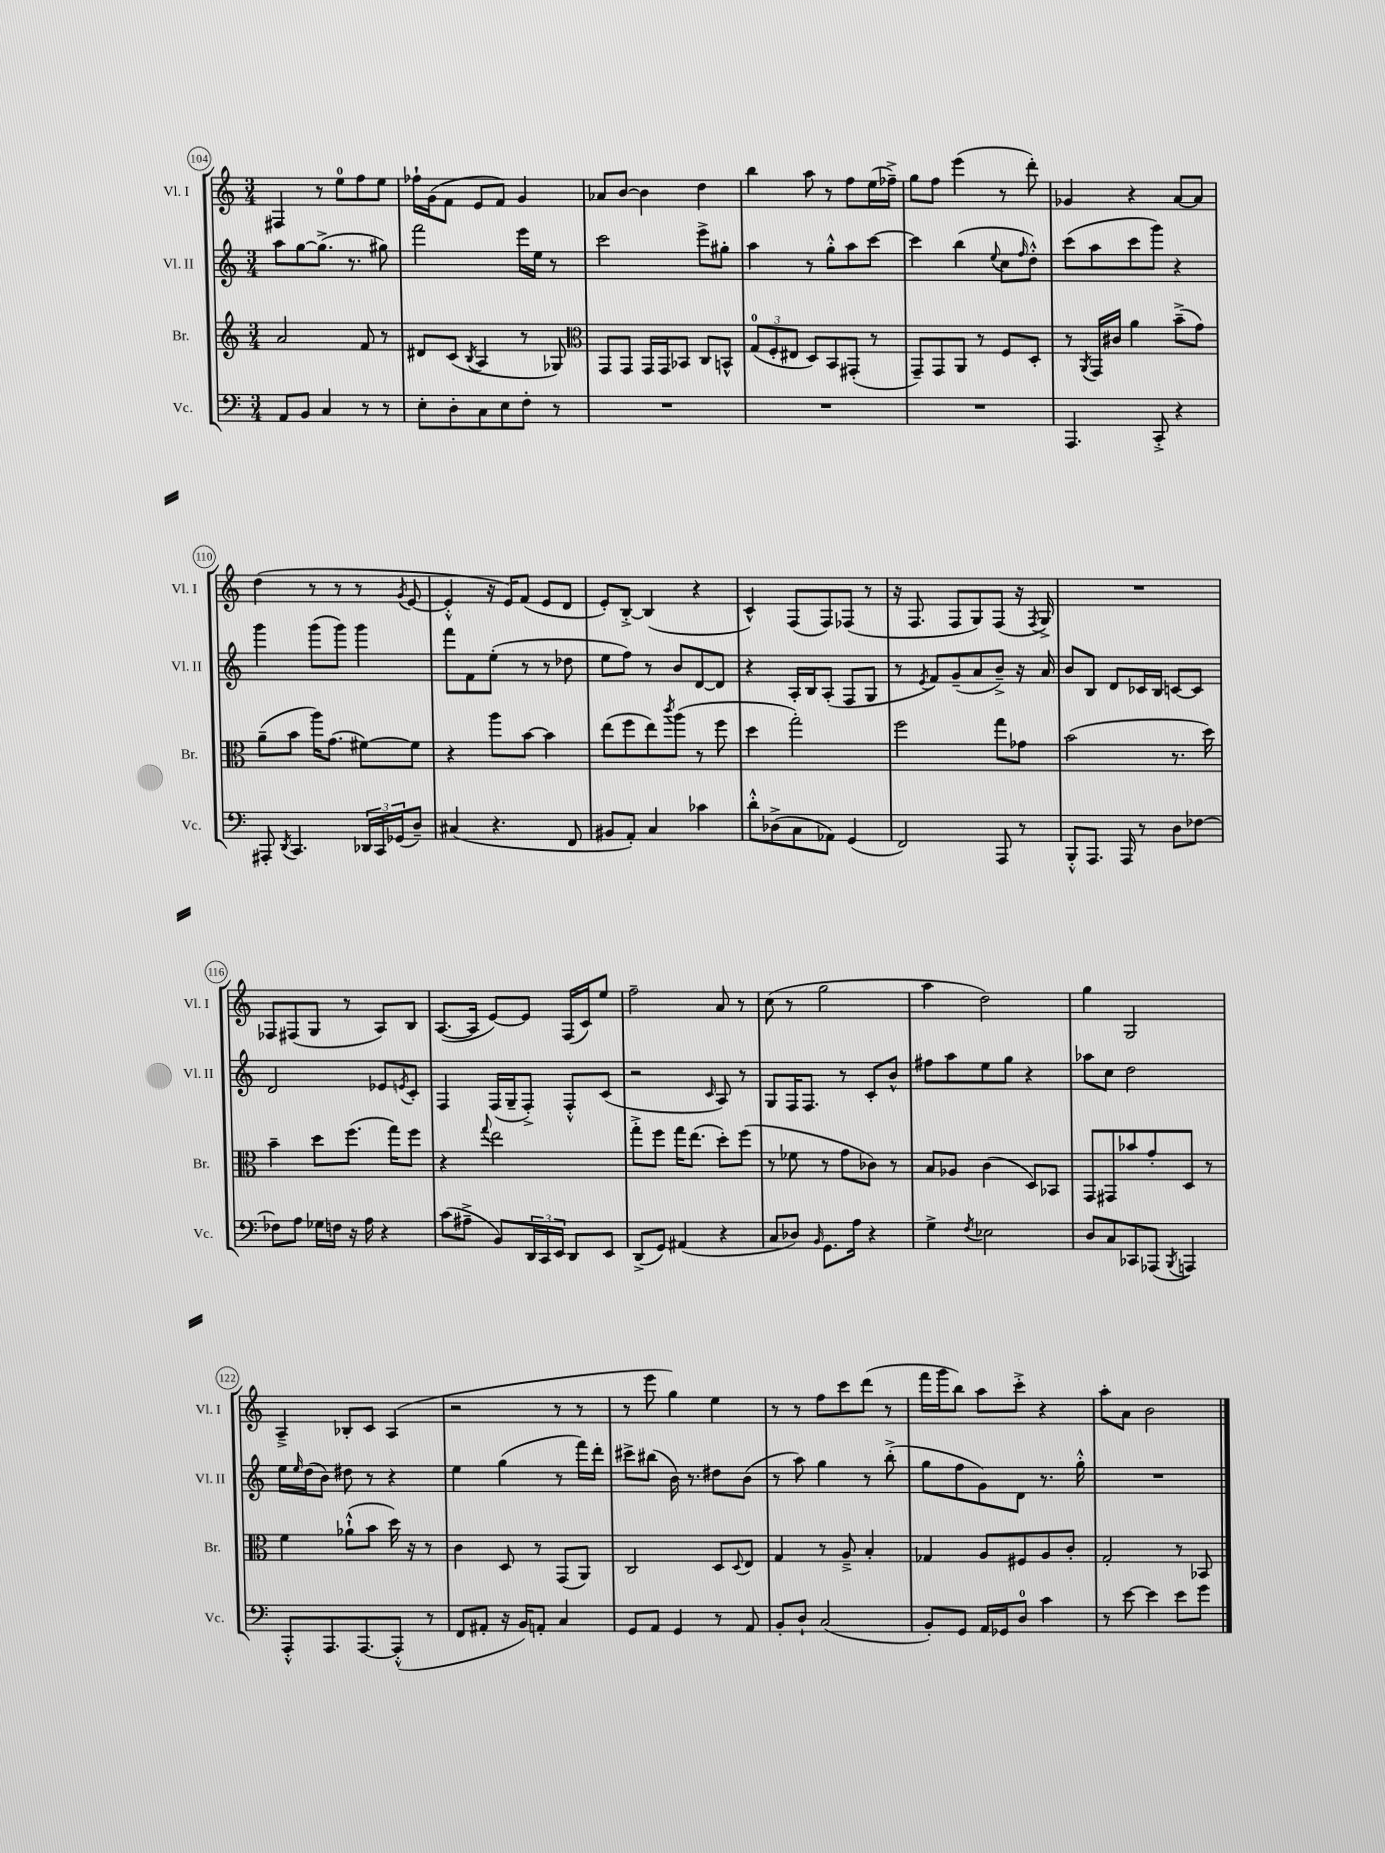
<<
\new StaffGroup <<
\new Staff = "s0" \with { instrumentName = "Vl. I" shortInstrumentName = "Vl. I" } {
    \clef treble \key c \major \numericTimeSignature \time 3/4
    fis4 r8 e''8-0 f''8 e''8 |
    fes''16-! g'16( f'8 e'8 f'8) g'4 |
    aes'8 b'8~ b'4 d''4 |
    b''4 a''8 r8 f''8 e''16( fes''16--->) |
    g''8 f''8 e'''4( r8 d'''8-.) |
    ges'4 r4 a'8~ a'8 |
    d''4( r8 r8 r8 \acciaccatura { g'8 } e'8~ |
    e'4-.-^ r16 e'16) f'8( e'8 d'8 |
    e'8-.) b8~-.-> b4( r4 |
    c'4-^) f8( f8) fes8( r8 |
    r16 f8. f8 g8) f8( r16 \acciaccatura { f8 } g16->) |
    R2. |
    fes8 fis8( g8 r8 a8) b8 |
    a8.~( a16 e'8~) e'8 f16( c'16) e''8 |
    f''2-- a'8 r8 |
    c''8( r8 g''2 |
    a''4 d''2) |
    g''4 g2 |
    a4---> bes8-. c'8 a4( |
    r2 r8 r8 |
    r8 e'''8 g''4) e''4 |
    r8 r8 f''8 c'''8 d'''8( r8 |
    f'''16 g'''16 b''8) a''8 c'''8-.-> r4 |
    a''8-. a'8 b'2 \bar "|." |
}
\new Staff = "s1" \with { instrumentName = "Vl. II" shortInstrumentName = "Vl. II" } {
    \clef treble \key c \major \numericTimeSignature \time 3/4
    a''8 g''8~ g''8.->( r8. gis''8) |
    f'''2 e'''16 e''16 r8 |
    c'''2 e'''8-> gis''8-. |
    a''4 r8 g''8-.-^ a''8 c'''8~ |
    c'''4 b''4( \appoggiatura { e''8 } c''8 \grace { f''16 } d''8-.-^) |
    c'''8( a''8 c'''8 g'''8) r4 |
    g'''4 g'''8( g'''8) g'''4 |
    f'''8 f'8 e''8-.( r8 r8 des''8 |
    e''8 f''8) r8 b'8 d'8~ d'8 |
    r4 a16-. b16 a8-.( f8 g8 |
    r8 \acciaccatura { e'8 } f'8) g'8--( a'8 b'8--->) r16 a'16 |
    b'8 b8 d'8 ces'16 b16 c'8~ c'8 |
    d'2 ees'8 \acciaccatura { e'8 } c'8-. |
    f4 f16( g16-- f8-.->) f8-.-^ c'8( |
    r2 \grace { c'16 } a8) r8 |
    g8 f16 f8. r8 c'8-. b'8-^ |
    fis''8 a''8 e''8 g''8 r4 |
    aes''8 c''8 d''2 |
    e''16 \grace { e''16 } d''16( b'8) dis''8 r8 r4 |
    e''4 g''4( r8 f'''16) d'''16-. |
    cis'''8-> bis''8( b'16) r8. dis''8 b'8( |
    r8 a''8) g''4 r8 b''8-.->( |
    g''8 f''8 g'8) d'8 r8. g''16-.-^ |
    R2. \bar "|." |
}
\new Staff = "s2" \with { instrumentName = "Br." shortInstrumentName = "Br." } {
    \clef treble \key c \major \numericTimeSignature \time 3/4
    a'2 f'8 r8 |
    dis'8 c'8( \acciaccatura { b8 } a4 r8 ges8) |
    \clef alto g,8 g,8 g,16 g,16 bes,8 c8 b,8-^ |
    \tuplet 3/2 { g8-0( f8-. eis8 } d8) b,8 gis,8-.( r8 |
    g,8--) g,8 a,8 r8 f8 d8-. |
    r8 \acciaccatura { a,8 } g,16 cis'16 a'4 b'8--->( g'8) |
    a'8--( b'8 a''16) g'8.( fis'8~) fis'8 |
    r4 a''8 b'8~ b'4 |
    e''8( f''8 e''8) \acciaccatura { c'''8 } a''8( r8 f''8 |
    d''4 g''2-.) |
    f''2 g''8 ges'8 |
    b'2( r8. d''16) |
    b'4-- d''8 f''8.( g''16) f''8 |
    r4 \appoggiatura { g''8 } e''2 |
    g''8-.-> f''8 g''16 e''8.( d''8-.) f''8( |
    r8 fes'8 r8 g'8 ces'8) r8 |
    b8 aes8 c'4( d8) bes,8 |
    g,8 gis,8 bes'8 g'8-. d8 r8 |
    f'4 aes'8-!-^( b'8 d''16) r16 r8 |
    c'4 d8 r8 g,8( a,8) |
    c2 d8 \appoggiatura { d8 } e8 |
    g4 r8 a8---> b4-. |
    ges4 a8 fis8 a8 c'8-. |
    g2-. r8 bes,8 \bar "|." |
}
\new Staff = "s3" \with { instrumentName = "Vc." shortInstrumentName = "Vc." } {
    \clef bass \key c \major \numericTimeSignature \time 3/4
    a,8 b,8 c4 r8 r8 |
    e8-. d8-. c8 e8 f8-. r8 |
    R2. |
    R2. |
    R2. |
    a,,4. c,8-.-> r4 |
    ais,,8-. \acciaccatura { d,8 } c,4. \tuplet 3/2 { des,16 c,16 ges,16( } d8--) |
    cis4( r4. f,8 |
    bis,8 a,8-.) c4 ces'4 |
    d'8-.-^ des8->( c8 aes,8) g,4( |
    f,2) a,,8 r8 |
    b,,8-.-^ a,,8. a,,16 r8 d8 fes8~ |
    fes8 a8 ges16 f16 r16 a16 r4 |
    c'8( ais8---> b,8) \tuplet 3/2 { d,16 c,16 e,16 } d,8 e,8 |
    d,8->( g,8) ais,4( r4 |
    c8 des8) \grace { b,16 } g,8. a16 r4 |
    g4-> \acciaccatura { f8 } ees2 |
    d8 c8 ces,8 aes,,8( \acciaccatura { b,,8 } a,,4) |
    a,,8-.-^ a,,8. a,,8.~ a,,8-.-^( r8 |
    f,8 ais,8-. r16 b,16) a,8-. c4 |
    g,8 a,8 g,4 r8 a,8 |
    b,8-. d8-! c2( |
    b,8-.) g,8 a,16 ges,16 d8-0 c'4 |
    r8 e'8~ e'4 e'8 g'8 \bar "|." |
}
>>
>>
\layout { \context { \Score currentBarNumber = #104 \override BarNumber.stencil = #(make-stencil-circler 0.1 0.3 ly:text-interface::print) } }
